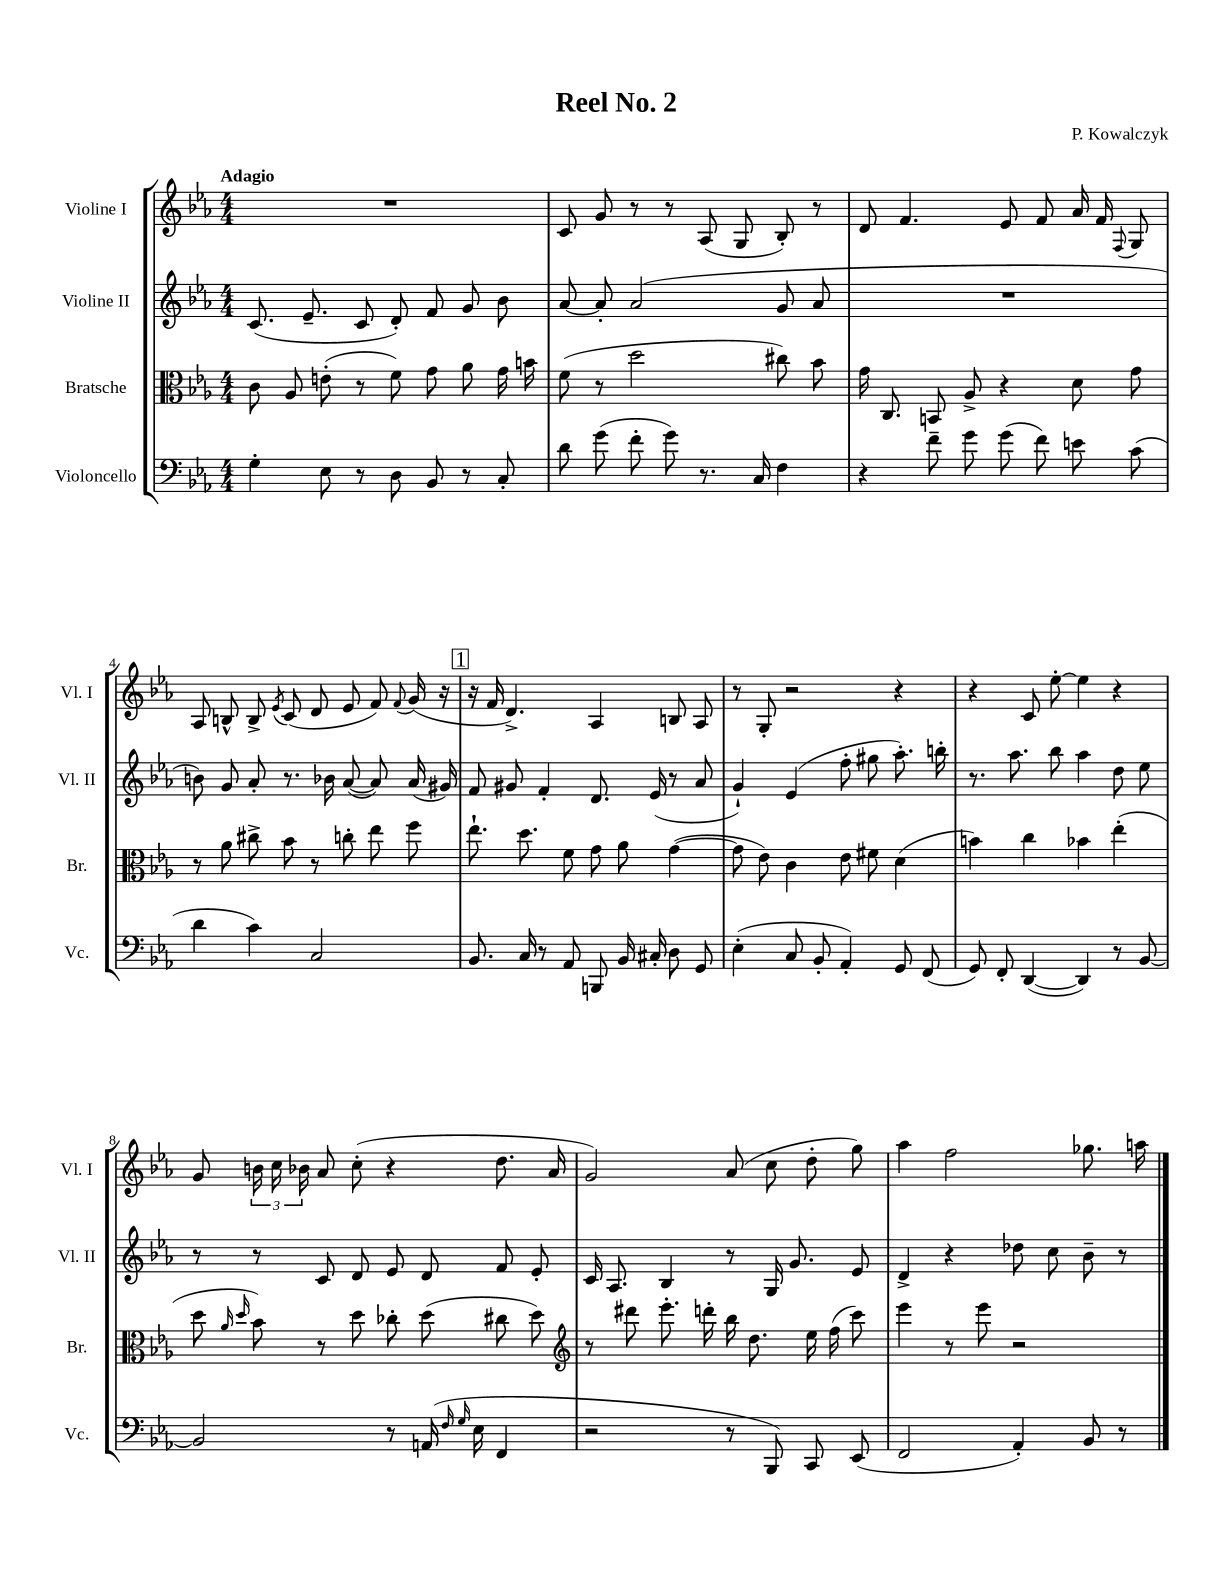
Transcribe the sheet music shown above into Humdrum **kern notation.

**kern	**kern	**kern	**kern
*part4	*part3	*part2	*part1
*staff4	*staff3	*staff2	*staff1
*I"Violoncello	*I"Bratsche	*I"Violine II	*I"Violine I
*I'Vc.	*I'Br.	*I'Vl. II	*I'Vl. I
*clefF4	*clefC3	*clefG2	*clefG2
*k[b-e-a-]	*k[b-e-a-]	*k[b-e-a-]	*k[b-e-a-]
*M4/4	*M4/4	*M4/4	*M4/4
=1	=1	=1	=1
!	!	!	!LO:TX:a:B:t=Adagio
4G'\	8c\	(8.c/	1r
.	8A-/	.	.
.	.	8.e-~/	.
8E-\	(8en'\	.	.
8r	8r	8c/	.
8D\	8f\)	8d'/)	.
8BB-/	8g\	8f/	.
8r	8a-\	8g/	.
8C'/	16g\	8b-\	.
.	16bn\	.	.
=2	=2	=2	=2
8d\	(8f\	[8a-/	8c/
(8g\	8r	8a-'/]	8g/
8f'\	2dd\	(2a-/	8r
8g\)	.	.	8r
8.r	.	.	(8A-/
.	.	.	8G/
16C/	.	.	.
4F\	8cc#X\)	8g/	8B-'/)
.	8b-\	8a-/	8r
=3	=3	=3	=3
4r	16g\	1r	8d/
.	8.C/	.	.
.	.	.	4.f/
8f~\	8BBn/	.	.
8g\	8A-^/	.	.
(8g\	4r	.	8e-/
8f\)	.	.	8f/
8en\	8d\	.	16a-/
.	.	.	16f/
.	.	.	8qqF/
(8c\	8g\	.	8G/
!!LO:LB:g=z
=4	=4	=4	=4
4d\	8r	8bn\)	8A-/
.	8a-\	8g/	8Bn^^/
4c\)	8cc#X^\	8a-'/	8B^/
.	.	.	8qe-/
.	8b-\	8.r	(8c/
2C/	8r	.	8d/
.	.	16b-X\	.
.	8ccn'\	([8a-/	8e-/
.	8ee-\	8a-/])	8f/)
.	.	.	8qqf/
.	8ff\	(16a-/	(16g/
.	.	16g#X/)	16r
!!LO:REH:place=s1:t=1
=5	=5	=5	=5
8.BB-/	8.ee-`\	8f/	16r
.	.	.	16f/
.	.	8g#X/	4.d^/)
16C/	8.dd\	.	.
8r	.	4f'/	.
8AA-/	8f\	.	.
8BBBn/	8g\	8.d/	4A-/
16BB-/	8a-\	.	.
16C#X'/	.	(16e-/	.
8D\	([4g\	8r	8Bn/
8GG/	.	8a-/	8A-/
=6	=6	=6	=6
(4E-'\	8g\]	4g`/)	8r
.	8e-\)	.	8G'/
8C/	4c\	(4e-/	2r
8BB-'/	.	.	.
4AA-'/)	8e-\	8ff'\	.
.	8f#X\	8gg#X\	.
8GG/	(4d\	8.aa-'\)	4r
(8FF/	.	.	.
.	.	16bbn'\	.
=7	=7	=7	=7
8GG/)	4bn\)	8.r	4r
8FF'/	.	.	.
.	.	8.aa-\	.
([4DD/	4cc\	.	8c/
.	.	8bb-\	[8ee-'\
4DD/])	4b-X\	4aa-\	4ee-\]
8r	(4ee-'\	8dd\	4r
[8BB-/	.	8ee-\	.
!!LO:LB:g=z
=8	=8	=8	=8
2BB-/]	8dd\	8r	8g/
.	16qqa-/	.	.
.	16qqdd/	.	.
.	8b-\)	8r	24bn\
.	.	.	24cc\
.	.	.	24b-X\
.	8r	8c/	8a-/
.	8dd\	8d/	(8cc'\
8r	8cc-X'\	8e-/	4r
(16AAn/	(8dd\	8d/	.
16qqF/	.	.	.
16qqG/	.	.	.
16E-\	.	.	.
4FF/	8cc#X\	8f/	8.dd\
.	8dd\)	8e-'/	.
.	.	.	16a-/
=9	=9	=9	=9
*	*clefG2	*	*
2r	8r	16c/	2g/)
.	.	8.A-/	.
.	8ddd#X\	.	.
.	8.eee-'\	4B-/	.
.	16dddn'\	.	.
8r	16bb-\	8r	(8a-/
.	8.dd\	.	.
8BBB-/)	.	16G/	8cc\
.	.	8.g/	.
8CC/	16ee-\	.	8dd'\
.	(16ff\	.	.
(8EE-/	8ccc\)	8e-/	8gg\)
=10	=10	=10	=10
2FF/	4eee-\	4d^/	4aa-\
.	8r	4r	2ff\
.	8eee-\	.	.
4AA-'/)	2r	8dd-X\	.
.	.	8cc\	.
8BB-/	.	8b-~\	8.gg-X\
8r	.	8r	.
.	.	.	16aan\
==	==	==	==
*-	*-	*-	*-
